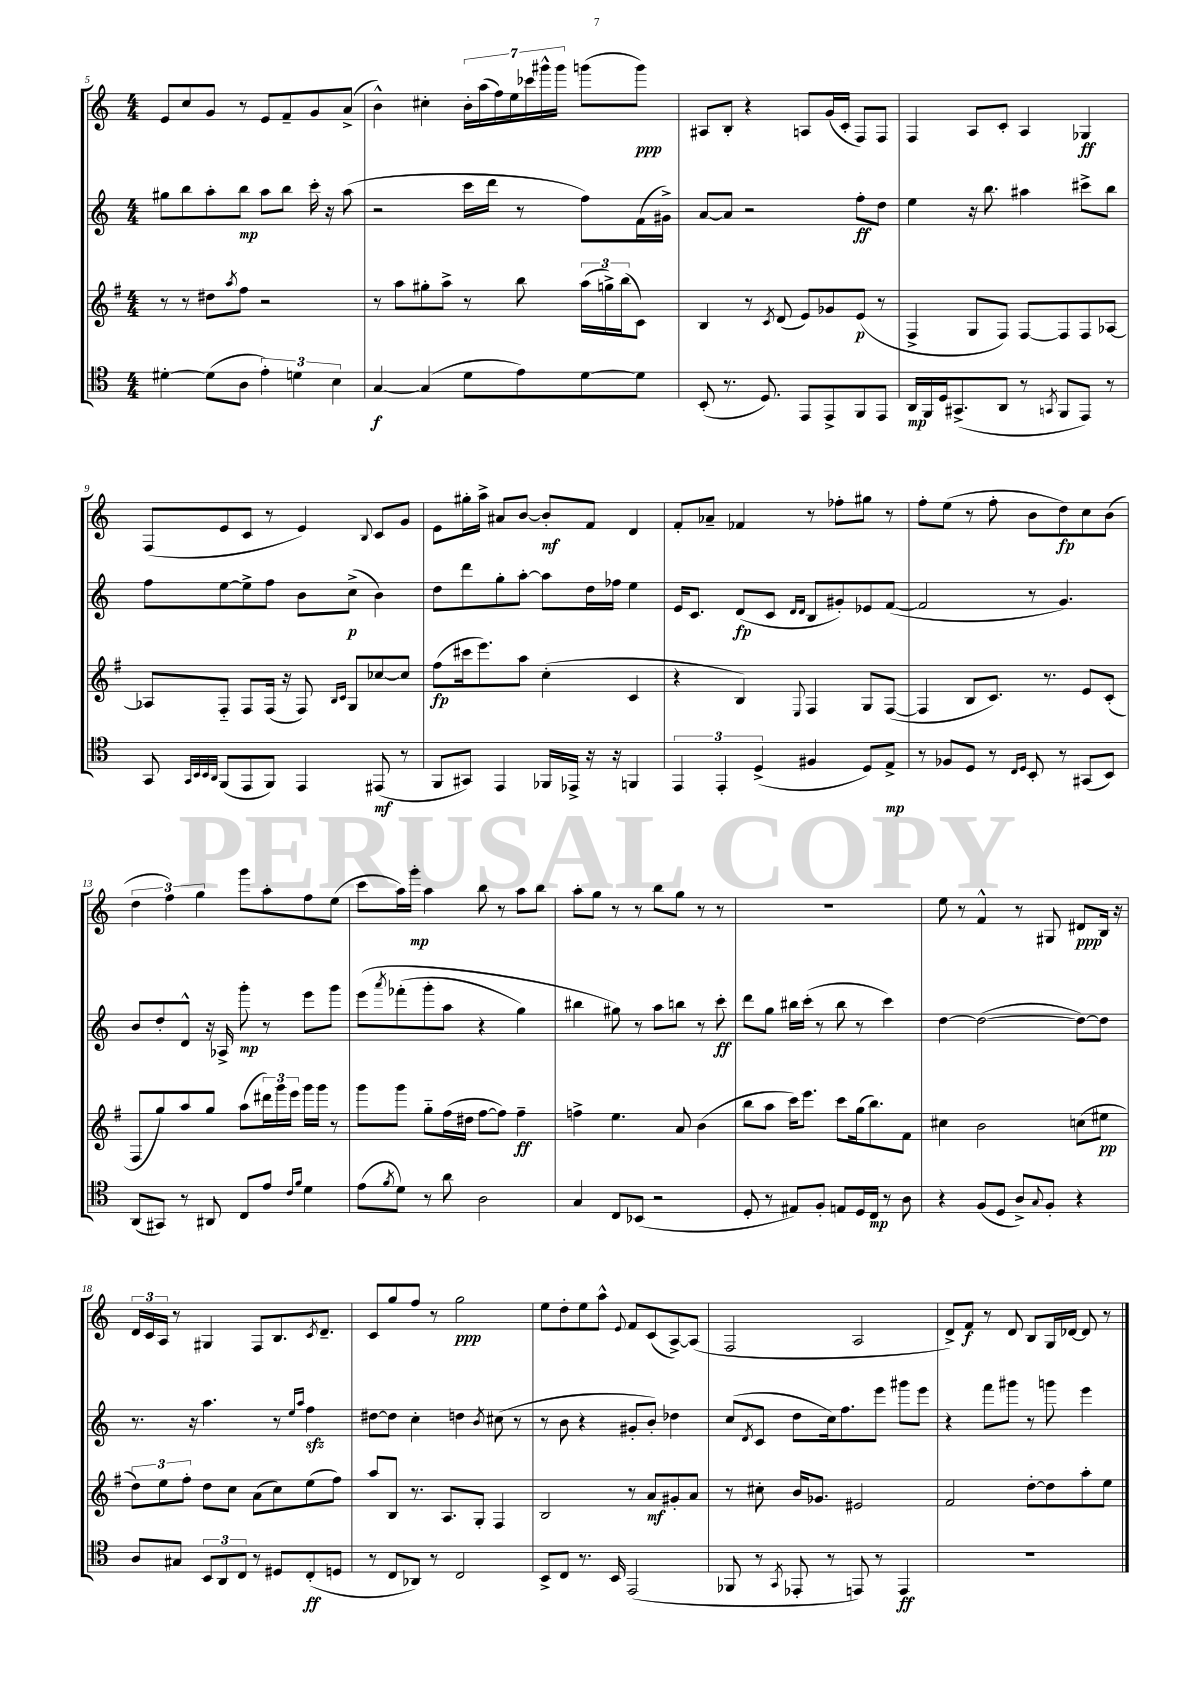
<<
\new StaffGroup <<
\new Staff = "s0" {
    \clef treble \key c \major \numericTimeSignature \time 4/4
    e'8 c''8 g'8 r8 e'8 f'8-- g'8 a'8->( |
    b'4-^) cis''4-. \tuplet 7/4 { b'16-. a''16( f''16) e''16 ces'''16 gis'''16-^ gis'''16 } g'''8( g'''8\ppp) |
    ais8 b8-. r4 a8 g'16( c'16-. f8) f8 |
    f4 a8 c'8-. a4 ges4\ff |
    f8( e'8 c'8 r8 e'4) \appoggiatura { b8 } c'8 g'8 |
    e'8 gis''16-. a''16-> ais'8 b'8~ b'8-.\mf f'8 d'4 |
    f'8-. aes'8-- fes'4 r8 fes''8-. gis''8 r8 |
    f''8-. e''8( r8 f''8-. b'8 d''8\fp) c''8 b'8( |
    \tuplet 3/2 { d''4 f''4) g''4 } g'''8 a''8-. f''8 e''8( |
    c'''8 a''16) g'''16-.\mp a''4 b''8 r8 a''8 b''8 |
    a''8-. g''8 r8 r8 b''8 g''8 r8 r8 |
    R1 |
    e''8 r8 f'4-^ r8 gis8 dis'8\ppp b16 r16 |
    \tuplet 3/2 { d'16 c'16 a16 } r8 gis4 f8 b8. \acciaccatura { c'8 } d'8.-- |
    c'8 g''8 f''8 r8 g''2\ppp |
    e''8 d''8-. e''8 a''8-^ \appoggiatura { e'8 } f'8 c'8( a8~->) a8( |
    f2 a2 |
    d'8->) f'8\f r8 d'8 b8 g16 des'16~ des'8 r8 \bar "|." |
}
\new Staff = "s1" {
    \clef treble \key c \major \numericTimeSignature \time 4/4
    gis''8 b''8 a''8-. b''8\mp a''8 b''8 c'''16-. r16 a''8( |
    r2 c'''16 d'''16 r8 f''8) f'16( gis'16->) |
    a'8~ a'8 r2 f''8-.\ff d''8 |
    e''4 r16 b''8. ais''4 cis'''8-> b''8 |
    f''8 e''8~ e''8-> f''8 b'8 c''8->\p( b'4) |
    d''8 d'''8 g''8-. a''8~-. a''8 d''16 fes''16 e''4 |
    e'16 c'8. d'8\fp( c'8 \grace { d'16 d'16 } b8 gis'8-.) ees'8 f'8~( |
    f'2 r8 g'4.) |
    b'8 d''8-. d'8-^ r16 aes16-> g'''8-.\mp r8 e'''8 g'''8 |
    e'''8\( \acciaccatura { a'''8 } fes'''8-.( g'''8-. a''8 r4 g''4) |
    bis''4 gis''8\) r8 a''8 b''8 r8 c'''8-.\ff |
    d'''8 g''8 bis''16 c'''16-.( r8 bis''8 r8 c'''4) |
    d''4~ d''2~( d''8~) d''8 |
    r8. r16 a''4. r8 \grace { e''16 a''16 } f''4\sfz |
    dis''8~ dis''8 c''4-. d''4 \acciaccatura { b'8 } cis''8( r8 |
    r8 b'8 r4 gis'8-. b'8-.) des''4 |
    c''8( \acciaccatura { d'8 } c'8 d''8 c''16) f''8. e'''8 gis'''8 e'''8 |
    r4 f'''8 gis'''8 r8 g'''8 e'''4 \bar "|." |
}
\new Staff = "s2" {
    \clef treble \key g \major \numericTimeSignature \time 4/4
    r8 r8 dis''8 \acciaccatura { a''8 } fis''8 r2 |
    r8 a''8 gis''8-. a''8-> r8 b''8 \tuplet 3/2 { a''16( g''16->) b''16( } c'8) |
    b4 r8 \acciaccatura { c'8 } d'8( e'8) ges'8 e'8\p( r8 |
    fis4-> g8 fis8) fis8~ fis8 fis8 aes8~ |
    aes8 fis8-_ fis8 fis16( r16 fis8) \grace { b16 c'16 } g8 ces''8~ ces''8 |
    fis''8\fp( cis'''16 e'''8.) a''8 c''4-.( c'4 |
    r4 b4) \appoggiatura { e8 } fis4 g8 fis8~( |
    fis4 b8 c'8.) r8. e'8 c'8-.( |
    fis8 g''8) a''8 g''8 a''8( \tuplet 3/2 { dis'''16) g'''16 e'''16 } g'''16 g'''16 r8 |
    g'''8 g'''8 g''8-_ fis''16( dis''16 fis''8~ fis''8) fis''4--\ff |
    f''4-> e''4. a'8 b'4( |
    b''8 a''8 c'''16) e'''8. c'''8 g''16( b''8.) fis'8 |
    cis''4 b'2 c''8( eis''8\pp |
    \tuplet 3/2 { d''8) e''8 fis''8-. } d''8 c''8 a'8( c''8) e''8( fis''8) |
    a''8 b8 r8. a8. g8-. fis4 |
    b2 r8 a'8\mf gis'8-. a'8 |
    r8 cis''8-. b'16 ges'8. eis'2 |
    fis'2 d''8~-. d''8 a''8-. e''8 \bar "|." |
}
\new Staff = "s3" {
    \clef tenor \key c \major \numericTimeSignature \time 4/4
    dis'4~-. dis'8( a8 \tuplet 3/2 { e'4-.) d'4 b4 } |
    g4~\f g4( d'8 e'8) d'8~ d'8 |
    b,8-.( r8. d8.) e,8 e,8-> f,8 e,8 |
    a,16\mp f,16 d16 gis,8.->( a,8 r8 \acciaccatura { g,8 } f,8 e,8) r8 |
    g,8 \grace { g,32 b,32 b,32 a,32 } f,8( e,8 f,8) e,4 eis,8\mf( r8 |
    f,8 gis,8) e,4 fes,16 ees,16-> r16 r16 f,4 |
    \tuplet 3/2 { e,4 e,4-. d4->( } fis4 d8) e8->\mp |
    r8 fes8 d8 r8 \grace { c16 d16 } b,8-. r8 gis,8( b,8) |
    a,8( gis,8) r8 ais,8 c8 e'8 \grace { c'16 f'16 } d'4 |
    e'8( \acciaccatura { f'8 } d'8) r8 a'8 a2 |
    g4 c8 bes,8( r2 |
    d8-. r8 eis8) f8-. e8 d16 c16\mp r8 a8 |
    r4 f8( d8 a8->) \appoggiatura { g8 } f8-. r4 |
    a8 gis8 \tuplet 3/2 { b,8 a,8 c8 } r8 dis8 c8-.\ff( d8 |
    r8 c8 aes,8) r8 c2 |
    b,8-> c8 r8. b,16 e,2( |
    fes,8 r8 \acciaccatura { g,8 } ees,8-. r8 e,8) r8 e,4\ff |
    R1 \bar "|." |
}
>>
>>
\layout { \context { \Score currentBarNumber = #5 } }
